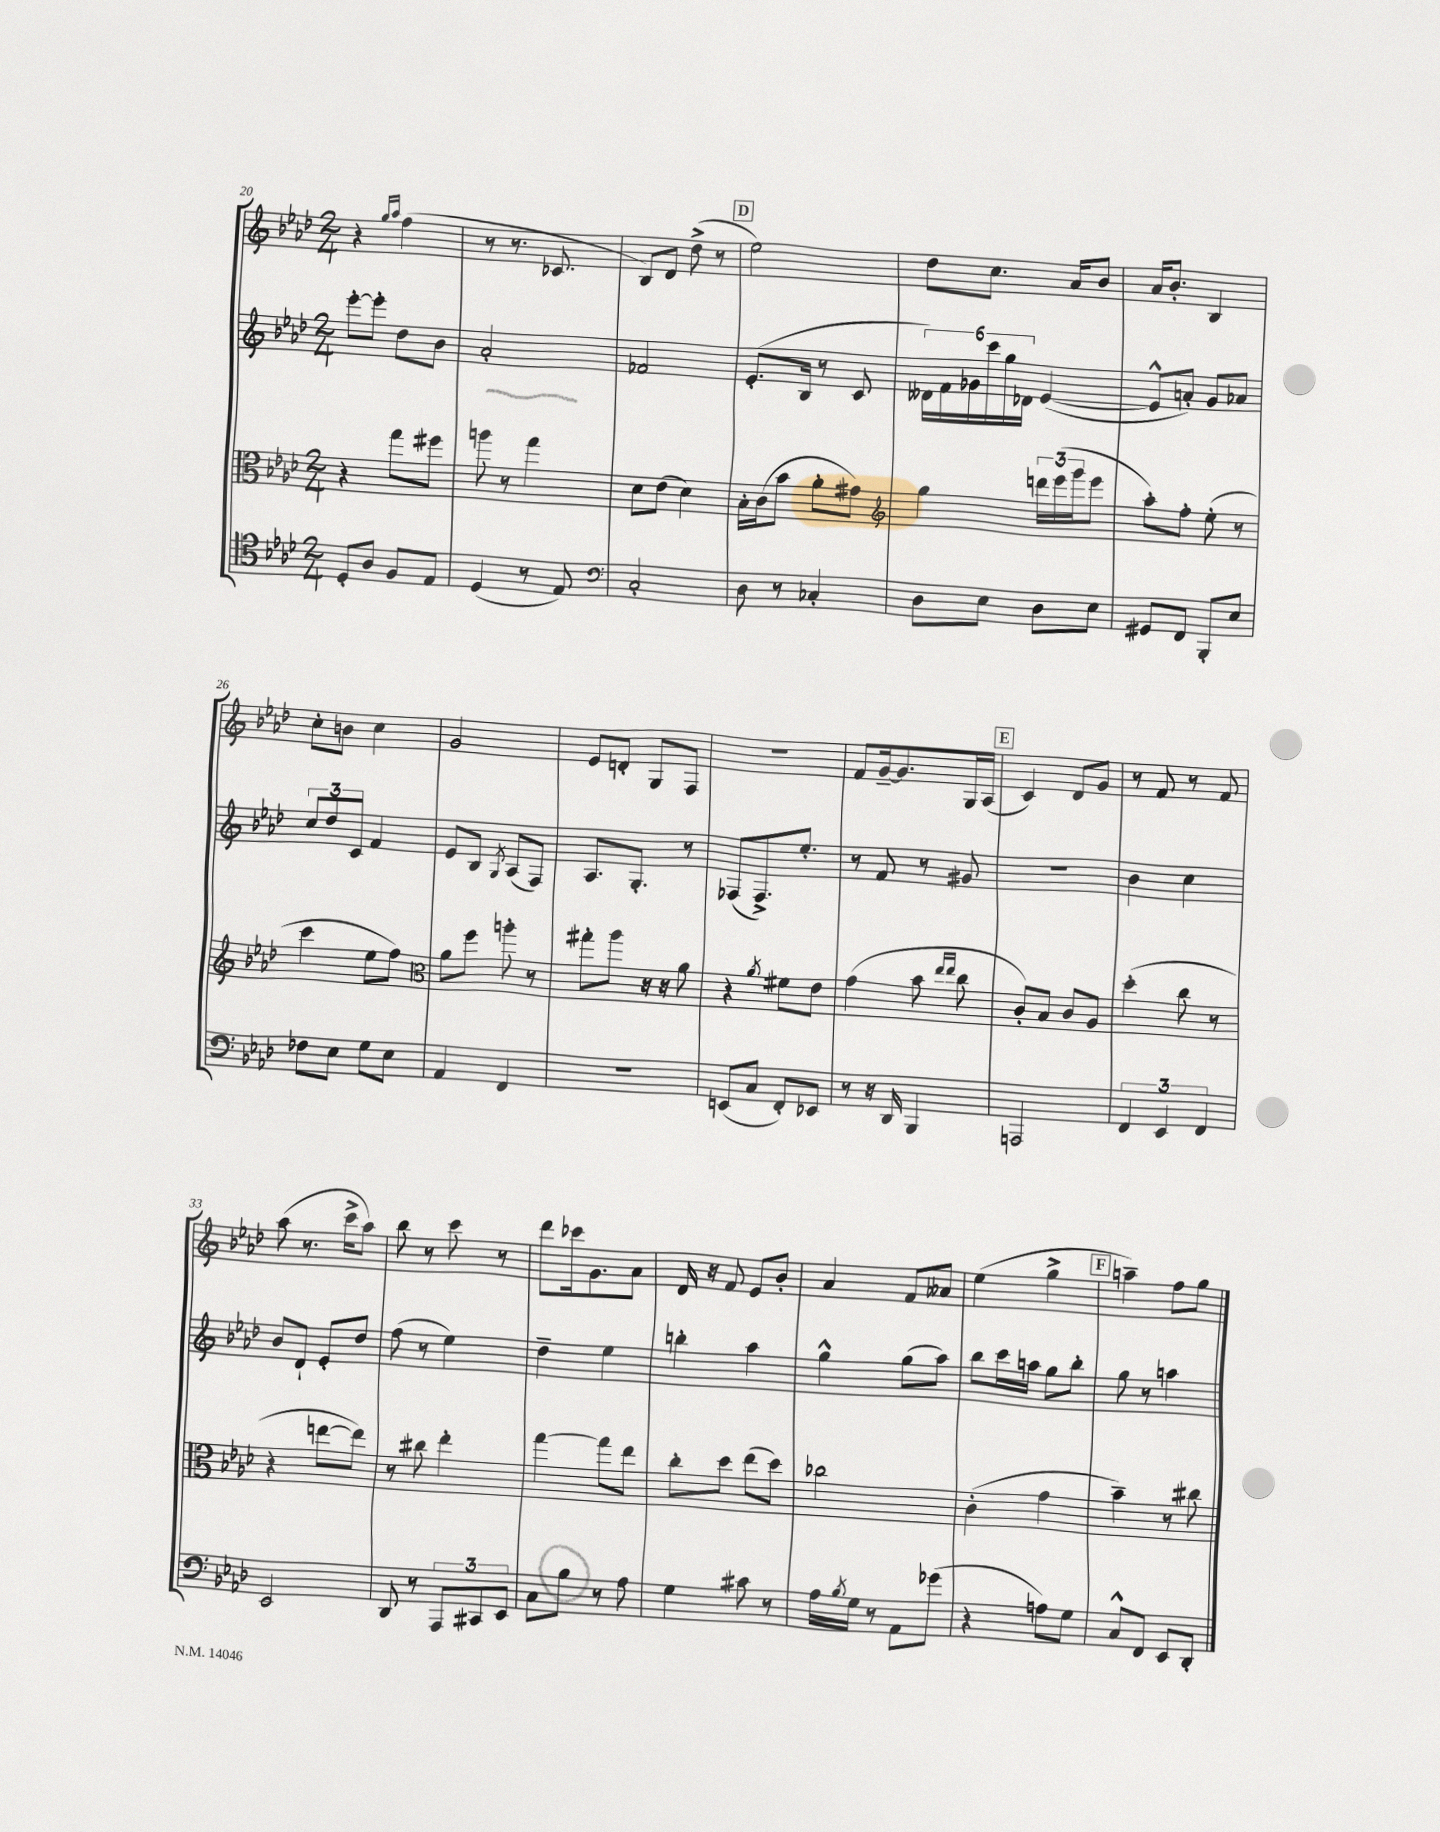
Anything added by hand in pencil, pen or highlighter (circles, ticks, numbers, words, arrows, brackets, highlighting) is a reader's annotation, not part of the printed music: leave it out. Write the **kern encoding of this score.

**kern	**kern	**kern	**kern
*staff4	*staff3	*staff2	*staff1
*clefC4	*clefC3	*clefG2	*clefG2
*k[b-e-a-d-]	*k[b-e-a-d-]	*k[b-e-a-d-]	*k[b-e-a-d-]
*M2/4	*M2/4	*M2/4	*M2/4
8D-'	4r	[8eee-'	4r
8A-	.	8eee-']	.
.	.	.	16qqgg
.	.	.	16qqaa-
8F	8gg	8dd-	(4ff
8E-	8ff#	8b-	.
=	=	=	=
(4D-	8aa	2a-'	8r
.	8r	.	8.r
8r	4gg	.	.
.	.	.	8.c-
8E-)	.	.	.
=	=	=	=
*clefF4	*	*	*
2C'	8d-	2f-	8B-)
.	(8e-	.	8d-
.	4d-)	.	(8dd-^
.	.	.	8r
=	=	=	=
8D-	16B-'	(8.e-'	2ee-)
.	(16c	.	.
8r	8b-	.	.
.	.	16B-	.
4C-'	8a-'	8r	.
.	8g#)	8c	.
=	=	=	=
*	*clefG2	*	*
8D-	4gg	24d--)	8dd-
.	.	24f	.
.	.	24g-	.
8E-	.	24ccc	8.cc
.	.	24gg	.
.	.	24d-	.
8D-	24ddd	([4e-	.
.	(24eee-	.	.
.	.	.	16a-
.	24ggg	.	.
8E-	8eee-	.	8b-
=	=	=	=
8GG#	8aa-')	8e-^^]	16a-
.	.	.	8.b-'
8FF	8ff'	8a')	.
8BBB-'	(8ee-'	8g	4B-
8E-	8r	8a-	.
=	=	=	=
8F-	4ccc	12cc	8cc'
.	.	12dd-	.
8E-	.	.	8b
.	.	12c	.
8G	8ee-	4f	4cc
8E-	8ff)	.	.
=	=	=	=
*	*clefC3	*	*
4AA-	8a-	8e-	2g
.	8ff	8B-	.
.	.	8qG	.
4FF	8aa'	(8A-	.
.	8r	8F)	.
=	=	=	=
2r	8gg#'	8.A-	8e-
.	8aa-	.	8d'
.	.	8.G'	.
.	16r	.	8G
.	16r	.	.
.	8a-	8r	8F
=	=	=	=
(8EE	4r	(8F-	2r
8C	.	8.F-^)	.
.	8qa-	.	.
8FF')	8f#	.	.
.	.	8.ee-'	.
8EE-	8e-	.	.
=	=	=	=
8r	(4g	8r	8f
16r	.	8f	[16g~
16DD-	.	.	8.g]
4BBB-	8b-	8r	.
.	16qqee-	.	.
.	16qqee-	.	.
.	8cc	8g#	16G
.	.	.	(16A-
=	=	=	=
2AAA	8c')	2r	4c)
.	8B-	.	.
.	8c	.	8d-
.	8A-	.	8g
=	=	=	=
6FF	(4dd-'	4b-	8r
.	.	.	8f
6EE-	.	.	.
.	8cc	4cc	8r
6FF	.	.	.
.	8r	.	8f
=	=	=	=
2EE-	4r	8b-	(8aa-
.	.	8d-`	8.r
.	[8ee	8e-'	.
.	.	.	16ccc^
.	8ee])	8dd-	8aa-)
=	=	=	=
8DD-	8r	(8ff	8bb-
8r	8cc#	8r	8r
12AAA-	4ee-'	4ee-)	8ccc
12CC#	.	.	.
.	.	.	8r
12EE-	.	.	.
=	=	=	=
8C	[4gg	4dd-~	8ddd-
8B-	.	.	16ccc-
.	.	.	8.g
8r	8gg]	4ee-	.
8A-	8ee-	.	8a-
=	=	=	=
4G	8cc'	4bb'	16d-
.	.	.	16r
.	8dd-	.	8f
8c#	(8ee-	4aa-	8e-
8r	8dd-)	.	8b-'
=	=	=	=
16A-	2cc-	4gg^^	4a-
8qB-	.	.	.
16G	.	.	.
8r	.	.	.
8AA-	.	(8gg	8f
(8g-	.	8aa-)	8a--
=	=	=	=
4r	(4c'	8bb-	(4ee-
.	.	16ccc	.
.	.	16aa	.
8A)	4g	8gg	4gg^
8G	.	8bb-'	.
=	=	=	=
8C^^	4b-~)	8gg	4aa~)
8FF	.	8r	.
8EE-	8r	4aa	8ff
8DD-'	8cc#	.	8gg
==	==	==	==
*-	*-	*-	*-
